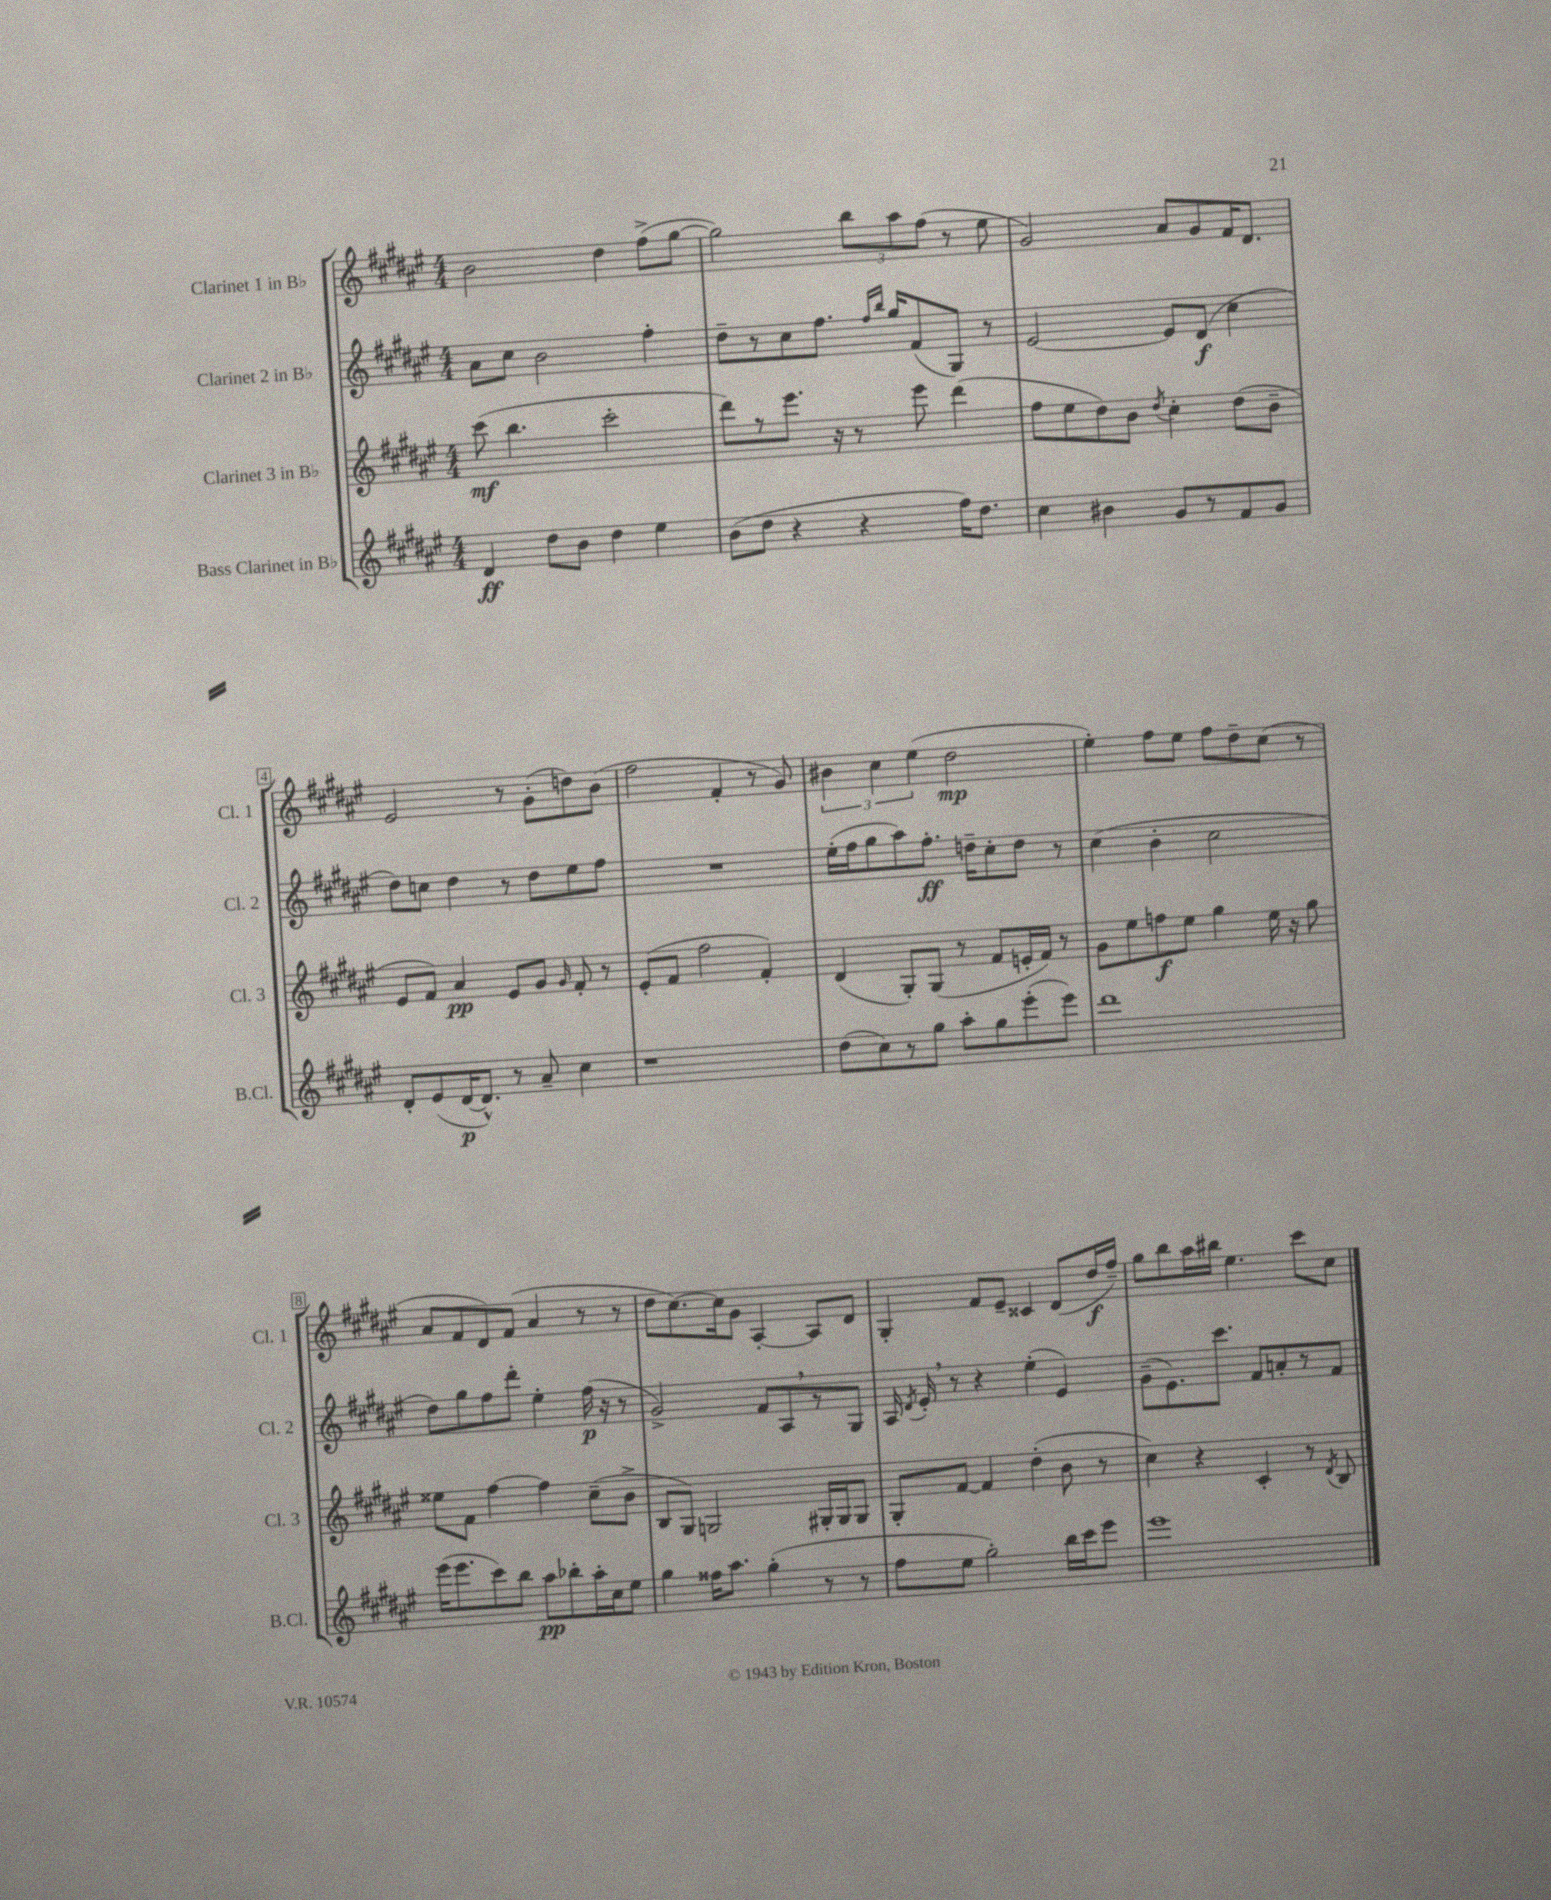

**kern	**dynam	**kern	**dynam	**kern	**dynam	**kern	**dynam
*part4	*part4	*part3	*part3	*part2	*part2	*part1	*part1
*staff4	*staff4	*staff3	*staff3	*staff2	*staff2	*staff1	*staff1
*I"Bass Clarinet in B♭	*	*I"Clarinet 3 in B♭	*	*I"Clarinet 2 in B♭	*	*I"Clarinet 1 in B♭	*
*I'B.Cl.	*	*I'Cl. 3	*	*I'Cl. 2	*	*I'Cl. 1	*
*clefG2	*	*clefG2	*	*clefG2	*	*clefG2	*
*k[f#c#g#d#a#e#]	*	*k[f#c#g#d#a#e#]	*	*k[f#c#g#d#a#e#]	*	*k[f#c#g#d#a#e#]	*
*M4/4	*	*M4/4	*	*M4/4	*	*M4/4	*
=1	=1	=1	=1	=1	=1	=1	=1
4d#/	ff	(8ccc#\	mf	8a#\L	.	2b\	.
.	.	4.bb\	.	8cc#\J	.	.	.
8dd#\L	.	.	.	2b\	.	.	.
8b\J	.	.	.	.	.	.	.
4dd#\	.	2ccc#'\	.	.	.	4dd#\	.
4ee#\	.	.	.	4ff#'\	.	(8ff#^\L	.
.	.	.	.	.	.	[8gg#\J	.
=2	=2	=2	=2	=2	=2	=2	=2
(8b\L	.	8ddd#\L)	.	8dd#~\L	.	2gg#\])	.
8dd#\J	.	8r	.	8r	.	.	.
4r	.	8.eee#\J	.	8cc#\	.	.	.
.	.	.	.	8.ff#\J	.	.	.
.	.	16r	.	.	.	.	.
4r	.	8r	.	.	.	12bb\L	.
.	.	.	.	16qqff#/LL	.	.	.
.	.	.	.	16qqbb/JJ	.	.	.
.	.	.	.	16gg#/KL	.	.	.
.	.	.	.	.	.	12aa#\	.
.	.	8eee#\	.	(8f#/	.	.	.
.	.	.	.	.	.	(12ff#\J	.
16ff#\KL)	.	(4ddd#\	.	8G#/J)	.	8r	.
8.dd#\J	.	.	.	.	.	.	.
.	.	.	.	8r	.	8ee#\	.
=3	=3	=3	=3	=3	=3	=3	=3
4cc#\	.	8ff#\L	.	[2e#/	.	2g#/)	.
.	.	8ee#\	.	.	.	.	.
4b#X\	.	8dd#\)	.	.	.	.	.
.	.	8b\J	.	.	.	.	.
.	.	8qdd#/	.	.	.	.	.
8g#/L	.	4cc#'\	.	8e#/L]	.	8a#/L	.
8r	.	.	.	(8d#/J	f	8g#/	.
8f#/	.	(8dd#\L	.	4cc#\	.	16f#/K	.
.	.	.	.	.	.	8.d#/J	.
8g#/J	.	8b~\J	.	.	.	.	.
!!LO:LB:g=z
=4	=4	=4	=4	=4	=4	=4	=4
8d#'/L	.	8e#/L	.	8dd#\L)	.	2e#/	.
(8e#/	.	8f#/J)	.	8ccn\J	.	.	.
[16d#/K	p	4a#/	pp	4dd#\	.	.	.
8.d#^^/J])	.	.	.	.	.	.	.
8r	.	8e#/L	.	8r	.	8r	.
8a#~/	.	8g#/J	.	8dd#\L	.	(8g#'\L	.
.	.	16qqg#/	.	.	.	.	.
4cc#\	.	8f#'/	.	8ee#\	.	8ddn\)	.
.	.	8r	.	8ff#\J	.	(8b\J	.
=5	=5	=5	=5	=5	=5	=5	=5
1r	.	(8e#'/L	.	1r	.	2ff#\	.
.	.	8f#/J	.	.	.	.	.
.	.	2ff#\	.	.	.	.	.
.	.	.	.	.	.	4f#'/	.
.	.	4f#'/)	.	.	.	8r	.
.	.	.	.	.	.	8g#/)	.
=6	=6	=6	=6	=6	=6	=6	=6
(8dd#\L	.	(4d#/	.	(16ee#'\LL	.	6b#X\	.
.	.	.	.	16ff#\J	.	.	.
8cc#\)	.	.	.	8gg#\	.	.	.
.	.	.	.	.	.	6cc#\	.
8r	.	8G#'/L)	.	8aa#\)	.	.	.
.	.	.	.	.	.	(6ee#\	.
8gg#\J	.	(8G#/J	.	8.ff#'\J	ff	.	.
8aa#'\L	.	8r	.	.	.	2dd#\	mp
.	.	.	.	16ddn~\KL	.	.	.
8gg#\	.	8f#/L	.	8cc#'\	.	.	.
(8eee#'\	.	16en'/L	.	8dd\J	.	.	.
.	.	16f#/JJ)	.	.	.	.	.
8eee#\J)	.	8r	.	8r	.	.	.
=7	=7	=7	=7	=7	=7	=7	=7
1ddd#	.	8g#\L	.	(4cc#\	.	4ee#'\)	.
.	.	8ee#\	.	.	.	.	.
.	.	8ffn\	f	4b'\	.	8ff#\L	.
.	.	8ee#\J	.	.	.	8ee#\J	.
.	.	4gg#\	.	2cc#\	.	8ff#\L	.
.	.	.	.	.	.	8dd#~\	.
.	.	16ee#\	.	.	.	(8cc#\J	.
.	.	16r	.	.	.	.	.
.	.	8gg#\	.	.	.	8r	.
!!LO:LB:g=z
=8	=8	=8	=8	=8	=8	=8	=8
(16eee#\KL	.	8ee##X\L	.	8dd#\L)	.	8a#/L	.
8.eee#\	.	.	.	.	.	.	.
.	.	8f#\J	.	8gg#\	.	8f#/	.
8ccc#\)	.	[4ff#\	.	8ff#\	.	8d#/)	.
8bb\J	.	.	.	8ddd#'\J	.	(8f#/J	.
8aa#\L	pp	4ff#\]	.	4ee#'\	.	4a#/	.
8bb-X'\	.	.	.	.	.	.	.
16aa#'\L	.	(8cc#~\L	.	(16ff#\	p	8r	.
16cc#\J	.	.	.	16r	.	.	.
8ee#\J	.	8b^\J	.	8r	.	8r	.
=9	=9	=9	=9	=9	=9	=9	=9
4gg#\	.	8B/L	.	2g#^/)	.	8dd#\L	.
.	.	8G#/J)	.	.	.	[8.cc#\)	.
16ff##X\KL	.	2Gn/	.	.	.	.	.
8.aa#\J	.	.	.	.	.	16cc#\k]	.
.	.	.	.	.	.	8g#\J	.
(4gg#'\	.	.	.	8f#/L	.	[4A#'/	.
.	.	.	.	8A#,/	.	.	.
8r	.	16G#X'/LL	.	8r	.	8A#/L]	.
.	.	16G#/J	.	.	.	.	.
8r	.	8G#/J	.	8G#/J	.	8d#/J	.
=10	=10	=10	=10	=10	=10	=10	=10
8ff#\L	.	8G#'/L	.	16A#/	.	4G#'/	.
.	.	.	.	8qd#/	.	.	.
.	.	.	.	16e#',/	.	.	.
8ee#\J	.	[8f#/J	.	8r	.	.	.
2gg#'\)	.	4f#/]	.	4r	.	8f#/L	.
.	.	.	.	.	.	8e#~/J	.
.	.	(4dd#'\	.	(4ee#'\	.	4c##X/	.
16bb\LL	.	8b\	.	4e#/)	.	(8d#/L	.
16ccc#\J	.	.	.	.	.	.	.
8eee#\J	.	8r	.	.	.	16dd#/L	f
.	.	.	.	.	.	16ff#~/JJ)	.
=11	=11	=11	=11	=11	=11	=11	=11
1eee#	.	4cc#\)	.	(8g#~\L	.	8gg#\L	.
.	.	.	.	8.e#\)	.	8bb\	.
.	.	4r	.	.	.	16aa#\L	.
.	.	.	.	8.ccc#\J	.	16bb#X\JJ	.
.	.	.	.	.	.	4.ee#\	.
.	.	4c#'/	.	8f#/L	.	.	.
.	.	.	.	8an'/	.	.	.
.	.	8r	.	8r	.	8ccc#\L	.
.	.	8qd#/	.	.	.	.	.
.	.	8B/	.	8f#/J	.	8cc#\J	.
==	==	==	==	==	==	==	==
*-	*-	*-	*-	*-	*-	*-	*-
